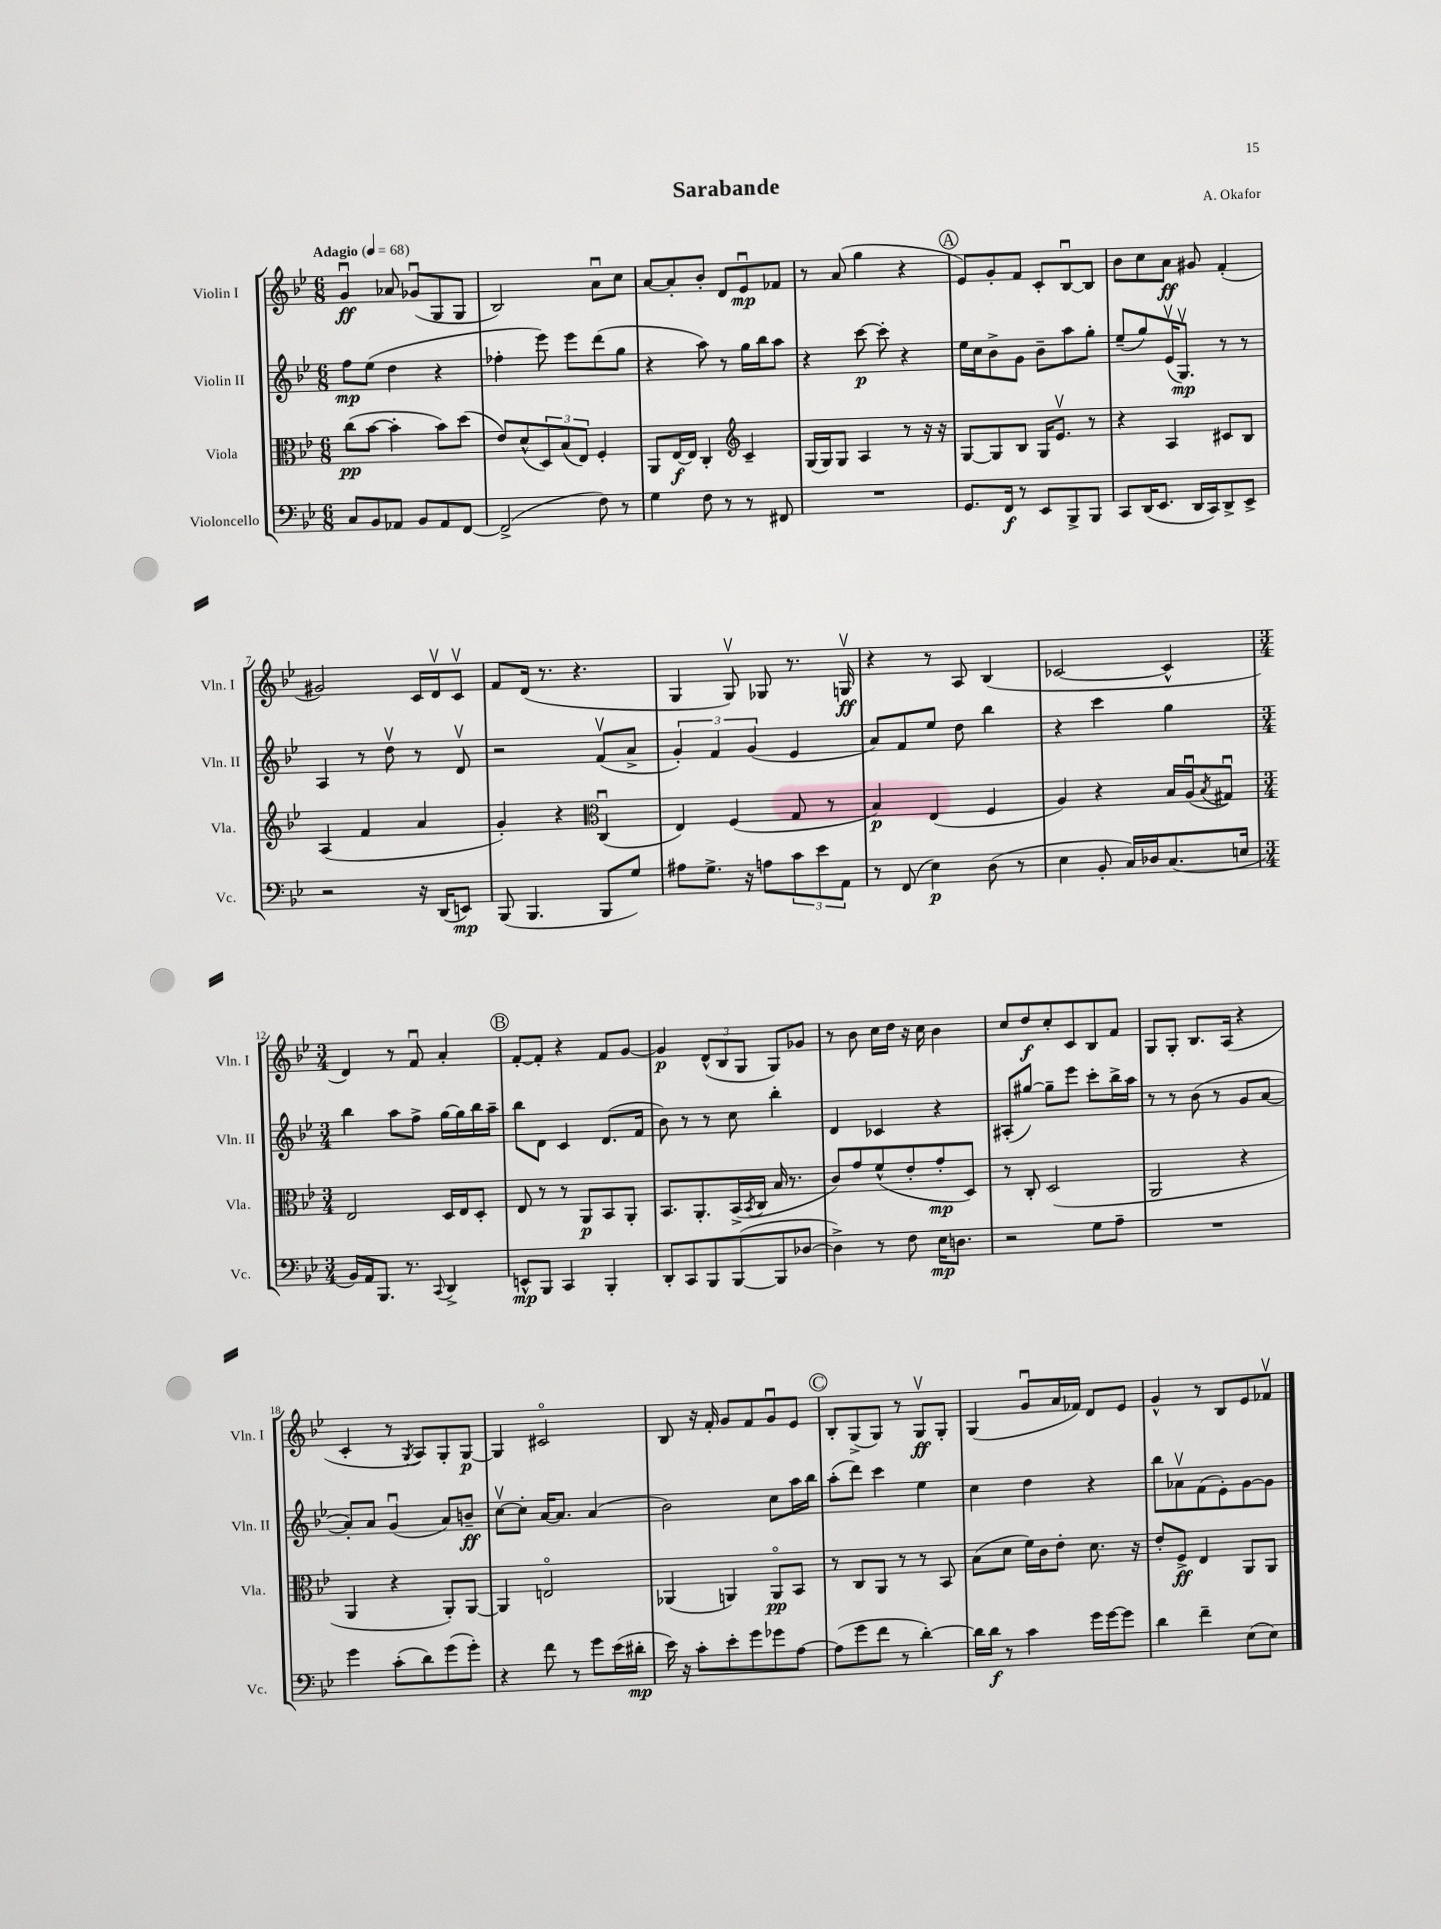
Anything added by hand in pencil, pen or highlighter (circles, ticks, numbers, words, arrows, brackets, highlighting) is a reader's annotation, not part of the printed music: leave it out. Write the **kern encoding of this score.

**kern	**kern	**kern	**kern
*staff4	*staff3	*staff2	*staff1
*clefF4	*clefC3	*clefG2	*clefG2
*k[b-e-]	*k[b-e-]	*k[b-e-]	*k[b-e-]
*M6/8	*M6/8	*M6/8	*M6/8
*MM68	*MM68	*MM68	*MM68
8C/L	(8cc\L	8ff\L	4gu/
8BB-/	[8b-\J	(8ee-\J	.
8AA-/J	4b-'\]	4dd\	8a-/
8BB-/L	.	.	(8g-u/L
8AA-/	8b-\L)	4r	8G/
[8FF/J	(8dd\J	.	8G/J
=	=	=	=
(2FF^/]	8e-/L)	4ff-'\	2B-/)
.	(8d^^/	.	.
.	12D/)	8eee-\)	.
.	(12B-/	.	.
.	.	8eee-\L	.
.	12E-/J)	.	.
8F\)	4F'/	(8ddd\	8au\L
8r	.	8gg\J	8cc\J
=	=	=	=
4G\	8AA/L	4r	[8a/L
.	[16E-/L	.	8a'/]
.	16E-/]JJ	.	.
8F\	4C'/	8aa\)	8b-'/J
8r	.	8r	8d/L
*	*clefG2	*	*
8r	4c~/	16gg\LL	8e-u/
.	.	16bb-\J	.
8FF#/	.	8aa\J	8f-/J
=	=	=	=
2.r	(16G/LL	4r	8r
.	16G/J)	.	.
.	8G/J	.	(8a/
.	4A/	[8ccc\	4gg\
.	.	8ccc'\]	.
.	8r	4r	4r
.	16r	.	.
.	16r	.	.
=	=	=	=
8.GG/L	[8G/L	16ee-\LL	8e-/L)
.	.	16cc\J	.
.	8G/]	8b-^\	8g'/
16FF/Jk	.	.	.
8r	8B-/J	8g\J	8f/J
8EE-/L	16G/LK	8b-~\L	8c'/L
.	8.e-v/J	.	.
8BBB-^/	.	8aa\	[8B-u/
8BBB-/J	8r	8gg'\J	8B-/]J
=	=	=	=
8CC/L	4r	(8ee-~/L	8b-\L
(16DD/K	.	8gg/)	8cc\
8.EE-/J	.	.	.
.	4A/	(16e-v/K	8a\J
.	.	8.Gv/J)	.
16DD/LL	.	.	8g#/
16CC/J)	.	.	.
8DD^/	8c#/L	8r	(4f'/
8EE-^/J	8B-/J	8r	.
=	=	=	=
2r	(4A/	4A/	2g#/)
.	4f/	8r	.
.	.	8ddv\	.
16r	4a/	8r	16c/LL
(16DD/LK	.	.	16dv/J
8EE/J)	.	8dv/	8cv/J
=	=	=	=
(8BBB-/	4g'/)	2r	8f/L
4.BBB-/	.	.	(16d/Jk
.	.	.	8.r
.	4r	.	.
.	.	.	4.r
*	*clefC3	*	*
8BBB-/L	(4Cu/	(8fv/L	.
8G/J)	.	8a^/J	.
=	=	=	=
8A#\L	4E-/)	6g'/)	4G/
8.G^\J	.	.	.
.	.	6f/	.
.	(4F/	.	8Gv/)
16r	.	.	.
.	.	(6g/	.
8A\L	.	.	8G-/
12c\	8G/	4e-/	8.r
12e-\	.	.	.
.	8r	.	.
12AA\J	.	.	.
.	.	.	16Gv/
=	=	=	=
8r	4B-/)	8a/L)	4r
(8FF/	.	8f/	.
4E-\)	(4E-/	8ee-/J	8r
.	.	8dd\	8A/
(8D\	4F/	4bb-\	(4B-/
8r	.	.	.
=	=	=	=
4E-\	4A/)	4r	[2c-/
8BB-'/	4r	4ccc\	.
16C/LL)	.	.	.
16D-/J	.	.	.
(8.C/	16B-/LL	4gg\	4c-^^/]
.	(16Au/J	.	.
.	8qB-/	.	.
.	8G#u/J)	.	.
16E/Jk	.	.	.
=	=	=	=
*M3/4	*M3/4	*M3/4	*M3/4
16BB-/LL)	2E-/	4bb-\	4d/)
16AA/J	.	.	.
8.BBB-/J	.	.	.
.	.	8aa\L	8r
8.r	.	.	.
.	.	8ff^\J	8fu/
8qqCC/	.	.	.
4DD^/	16D/LL	[16gg\LL	4a'/
.	16E-/J	16gg\]	.
.	8D'/J	16bb-\	.
.	.	16aa~\JJ	.
=	=	=	=
8EE^^/L	8E-/	8bb-\L	[8f'/L
8BBB-/J	8r	8d\J	8f'/]J
4CC/	8r	4c/	4r
.	8AA/L	.	.
4BBB-'/	8BB-/	(8.d/L	8f/L
.	8AA'/J	.	[8g/J
.	.	16f/Jk	.
=	=	=	=
8DD'/L	8.BB-/L	8b-\)	4g/]
8CC/	.	8r	.
.	8.AA'/	.	.
8BBB-/	.	8r	(12d^^/L
.	.	.	12B-/
([8BBB-/	(16BB-^/L	8cc\	.
.	.	.	12G/J
.	8qBB-/	.	.
.	16C/JJ	.	.
8BBB-/]	16B-/	4bb-'\	8G/L)
.	8.r	.	.
[8D-/J	.	.	8g-/J
=	=	=	=
4D-^\])	8c/L)	4d/	8r
.	8g/	.	8b-\
8r	(8f^^/	4c-/	16cc\LL
.	.	.	16dd\JJ
8F\	8e-'/	.	16r
.	.	.	16cc\
16E-\LK	8g'/	4r	4b-\
8.D\J	.	.	.
.	8D/J)	.	.
=	=	=	=
2r	8r	(8A#'/L	8cc/L
.	8C'/	[8gg#/J)	8dd/
.	(2D/	8gg#~\]L	8cc'/
.	.	8eee-\J	8c/
8G\L	.	8ccc'\L	8B-/
8A~\J	.	16bb-^\L	8f/J
.	.	16aa\JJ	.
=	=	=	=
2.r	2AA/	8r	8G/L
.	.	8r	8G'/J
.	.	(8b-\	8.B-/L
.	.	8r	.
.	.	.	(16A/Jk
.	4r	8g/L	4r
.	.	[8a/J	.
=	=	=	=
4g\	4AA/	8a'/]L)	4c'/
.	.	8a/J	.
(8c'\L	4r	(4gu/	8r
.	.	.	8qG/
8d\)	.	.	8A/L)
(8g\	8AA'/L)	8a/L)	8G'/
8g'\J)	[8AA/J	8b~/J	[8G/J
=	=	=	=
4r	4AA/]	[8ccv\L	4G/]
.	.	8cc'\]J	.
8f\	2Eo/	[16a/LK	2c#o/
.	.	8.a/]J	.
8r	.	.	.
8g\L	.	(4a/	.
(16e-\L	.	.	.
16d#'\JJ	.	.	.
=	=	=	=
16e-\)	(4AA-/	2b-\)	8B-/
16r	.	.	.
8c'\L	.	.	16r
.	.	.	16f'/
8e-'\	4AA/)	.	8g/L
8g\	.	.	8f/
8g-\	8AAo/L	8cc\L	8gu/
[8A\J	8BB-/J	16aa\L	8e-/J
.	.	16bb-\JJ	.
=	=	=	=
(8A\]L	8r	(8aa'\L	8B-'/L
8g\	8C/L	8ddd\J)	(8G^/
8f\J	8AA/J	4ccc\	8G/J)
8r	8r	.	8r
[4d'\)	8r	4ee-\	8Gv/L
.	8BB-/	.	8G'/J
=	=	=	=
16d\]LL	(8B-\L	4cc\	(4G/
16d\JJ	.	.	.
8r	8d\J	.	.
4c\	16f\LL)	4dd\	8gu/L
.	16c\J	.	.
.	8e-'\J	.	16a/L
.	.	.	16f-/JJ)
16g\LL	8.d\	4r	8d/L
[16g\J	.	.	.
8g\]J	.	.	8e-/J
.	16r	.	.
=	=	=	=
4d\	8e-'/L	8bb-\L	4g^^/
.	8F^/J	8a-v\	.
4f~\	4E-/	(8f\	8r
.	.	8e-'\)	8B-/L
(8E-\L	8AA/L	[8g\	8e-/
8E-\J)	8AA/J	8g\]J	8f-v/J
==	==	==	==
*-	*-	*-	*-
